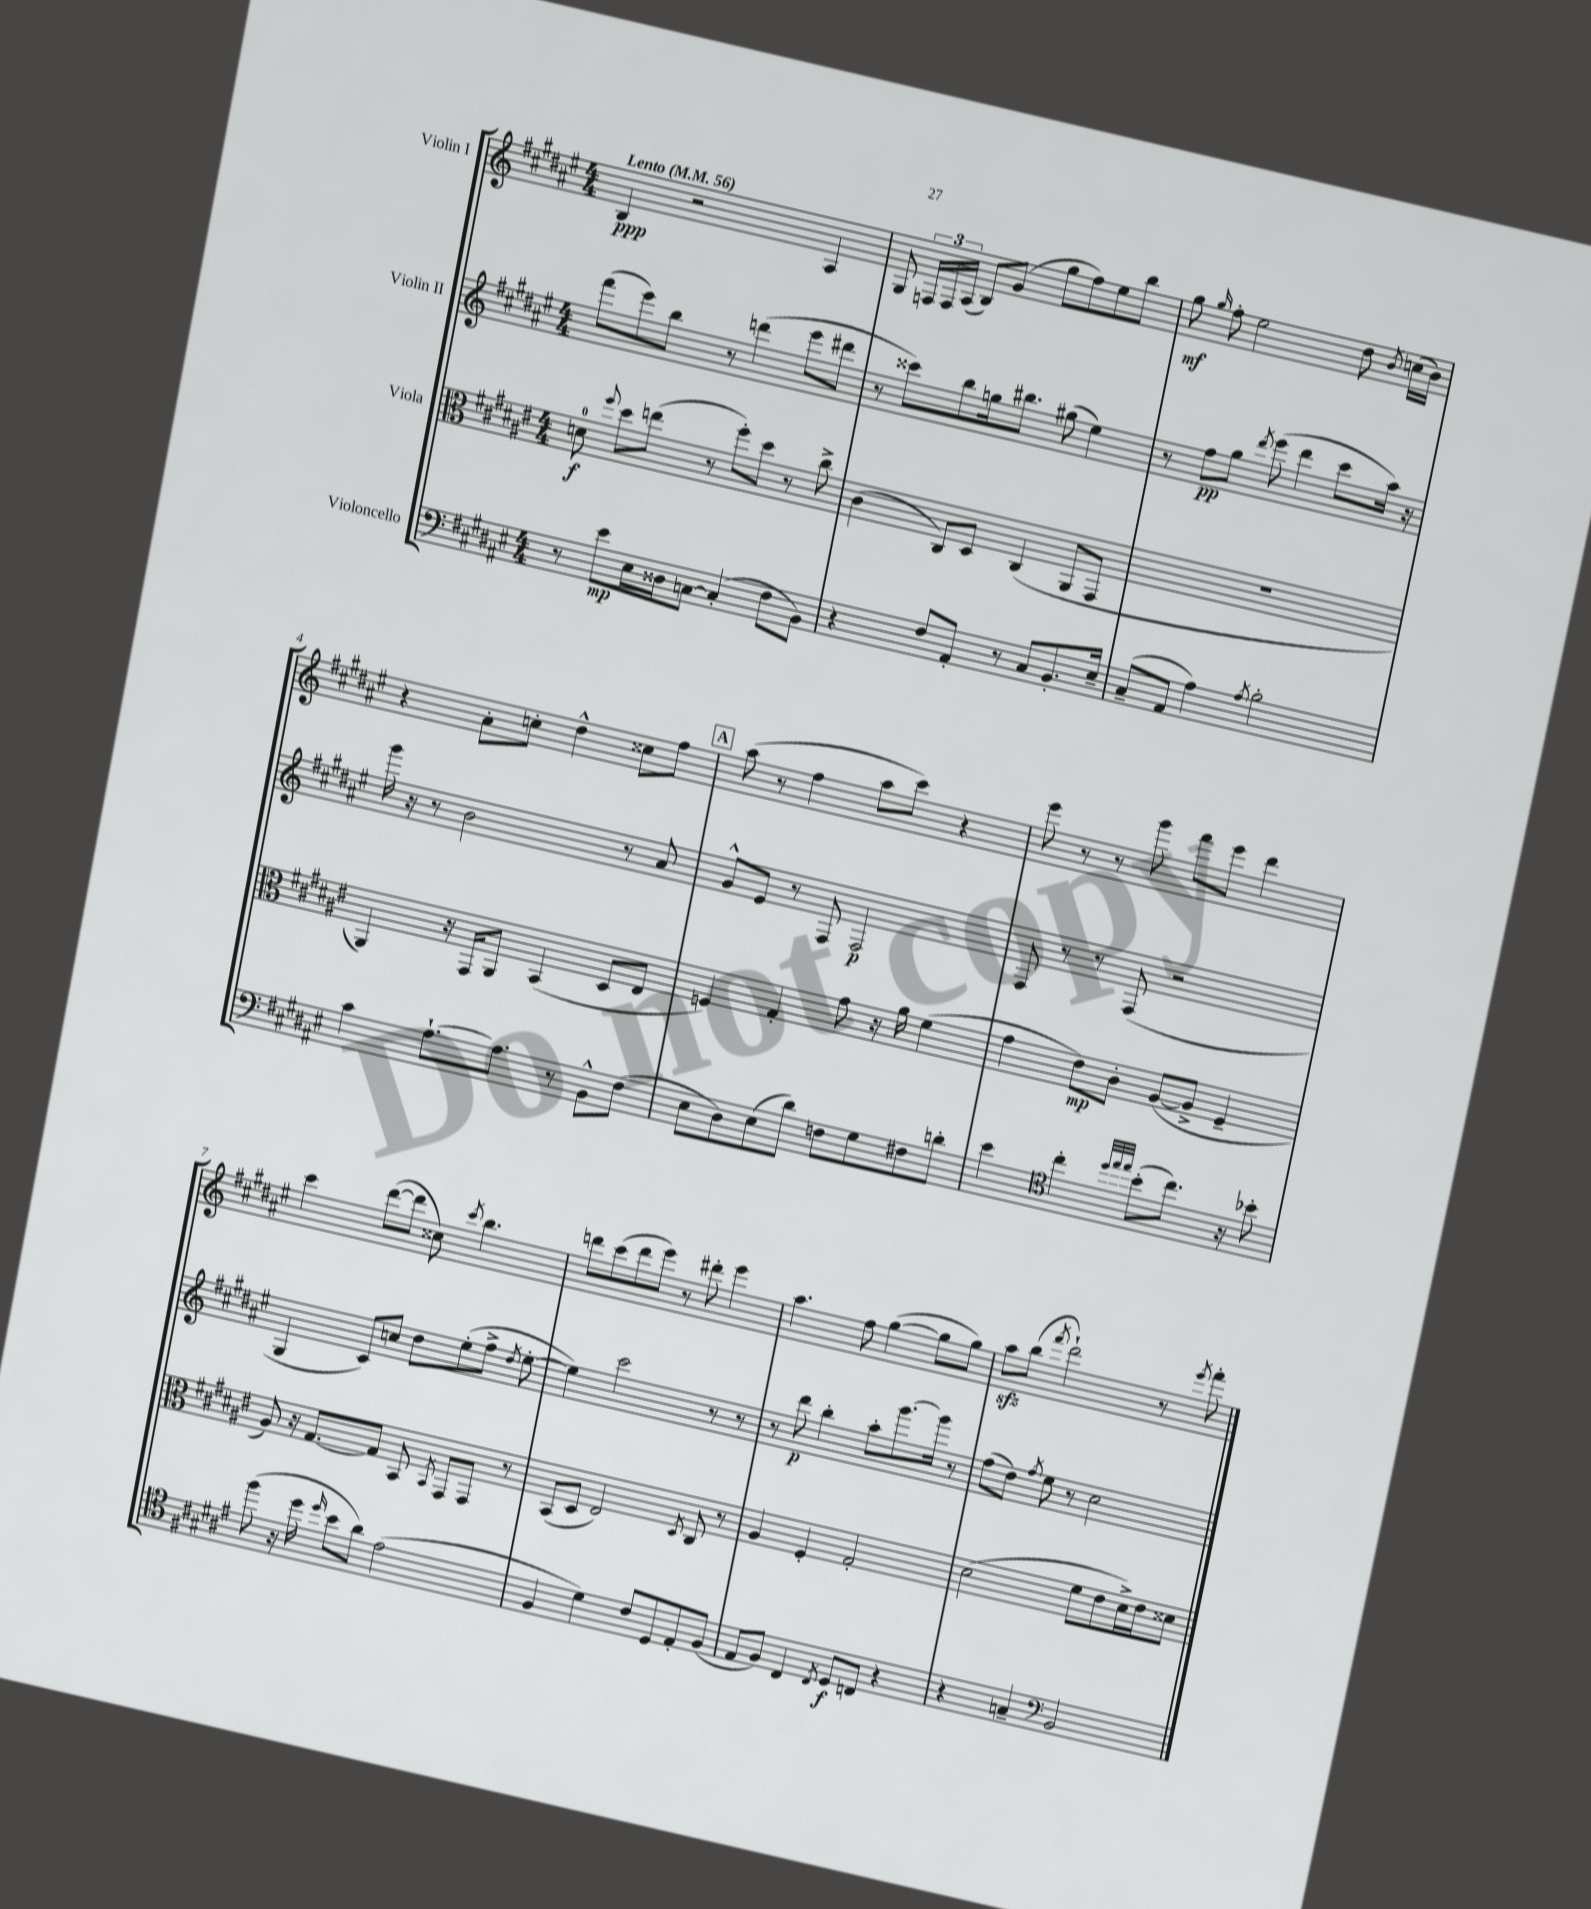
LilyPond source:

<<
\new StaffGroup <<
\new Staff = "s0" \with { instrumentName = "Violin I" } {
    \clef treble \key fis \major \numericTimeSignature \time 4/4 \tempo "Lento" 4 = 56
    \autoBeamOff b4\ppp r2 ais4 |
    gis8 \tuplet 3/2 { f16[ f16 ais16]( } b8[) gis'8]( gis''8[ fis''8) eis''8 b''8] |
    gis''8\mf \grace { gis''16 } fis''8-. eis''2 dis''8 \acciaccatura { b'8 } c''16[( b'16]) |
    r4 ais'8[-. c''8]-. dis''4-^ cisis''8[ fis''8] |
    \mark \markup { \box "A" } ais''8( r8 fis''4 ais''8[ cis'''8]) r4 |
    eis'''8 r8 r8 gis'''8 fis'''8[ eis'''8] dis'''4 |
    cis'''4 dis'''8[~( dis'''8] cisis''8) \acciaccatura { cis'''8 } b''4. |
    d'''8[ cis'''8( d'''8 eis'''8]) r8 dis'''8-. eis'''4 |
    ais''4. fis''8 gis''4~( gis''8[ gis''8]) |
    ais''8[\sfz b''8]( \acciaccatura { fis'''8 } dis'''2-!) r8 \acciaccatura { eis'''8 } fis'''8-. \bar "|." |
}
\new Staff = "s1" \with { instrumentName = "Violin II" } {
    \clef treble \key fis \major \numericTimeSignature \time 4/4
    \autoBeamOff fis'''8[( eis'''8) b''8] r8 d'''4( eis'''8[ dis'''8] |
    r8 cisis'''8[) b''8 g''16 bis''8.] gis''8( eis''4) |
    r8 fis''8[\pp gis''8] \acciaccatura { dis'''8 } eis'''8( dis'''4 cis'''8[ ais''16]) r16 |
    gis'''16 r16 r8 b'2 r8 ais'8 |
    \mark \markup { \box "A" } gis'8[-^ eis'8] r8 fis8 fis2\p |
    fis8 r8 r8 fis8( r2 |
    gis4 cis'8[) c''8] dis''8[ eis''8-.( fis''8]-> \acciaccatura { dis''8 } eis''8~-. |
    eis''4) cis'''2 r8 r8 |
    r8 dis'''8\p b''4-. ais''8[-. gis'''8.~ gis'''16] r8 |
    fis''8[( dis''8]) \acciaccatura { fis''8 } eis''8 r8 cis''2 \bar "|." |
}
\new Staff = "s2" \with { instrumentName = "Viola" } {
    \clef alto \key fis \major \numericTimeSignature \time 4/4
    \autoBeamOff d'8-0\f \appoggiatura { fis''8 } dis''8[ e''8]( r8 fis''8[-.) dis''8] r8 cis''8-> |
    cis'4( cis8[) dis8] cis4( ais,8[ gis,8] |
    R1 |
    ais,4) r16 gis,16[ ais,8] b,4( dis8[ eis8] |
    \mark \markup { \box "A" } f4) gis4-. gis'8 r16 ais'16 fis'4( |
    gis'4 eis'8[\mp) cis'8]-. ais8[~( ais8]-> fis4-- |
    ais8) r16 gis8.[~ gis8] b,8 \acciaccatura { b,8 } gis,8[ gis,8] r8 |
    b,8[( dis8] eis2) \acciaccatura { dis8 } cis8 r8 |
    ais4 fis4-. gis2-. |
    dis'2( fis'8[ eis'8 dis'16->) eis'16 disis'8] \bar "|." |
}
\new Staff = "s3" \with { instrumentName = "Violoncello" } {
    \clef bass \key fis \major \numericTimeSignature \time 4/4
    \autoBeamOff r8 eis'8[\mp eis16 disis16 c8]~ c4-.( fis8[ b,8]) |
    r4 fis8[ ais,8]-. r8 cis8[ b,8.-. eis16]-- |
    cis8[--( ais,8] ais4) \acciaccatura { ais8 } b2-. |
    cis'4 ais8.[~-! ais8.] r8 b,8[-^ fis8]( |
    \mark \markup { \box "A" } eis8[ dis8) eis8( dis'8]) f8[ gis8 fis8 d'8]-. |
    eis'4 \clef tenor cis''4-. \grace { dis''32[ eis''32 eis''32] } b'8[-.( cis''8.]) r16 bes'8-. |
    fis''8( r16 dis''16 \grace { dis''16 } b'8[ ais'8]) eis'2( |
    fis4 dis'4) cis'8[ dis8 eis8-. fis8]( |
    eis8[ fis8]) cis4 \acciaccatura { cis8 } dis8[\f c8] r4 |
    r4 g4-- \clef bass b,2 \bar "|." |
}
>>
>>
